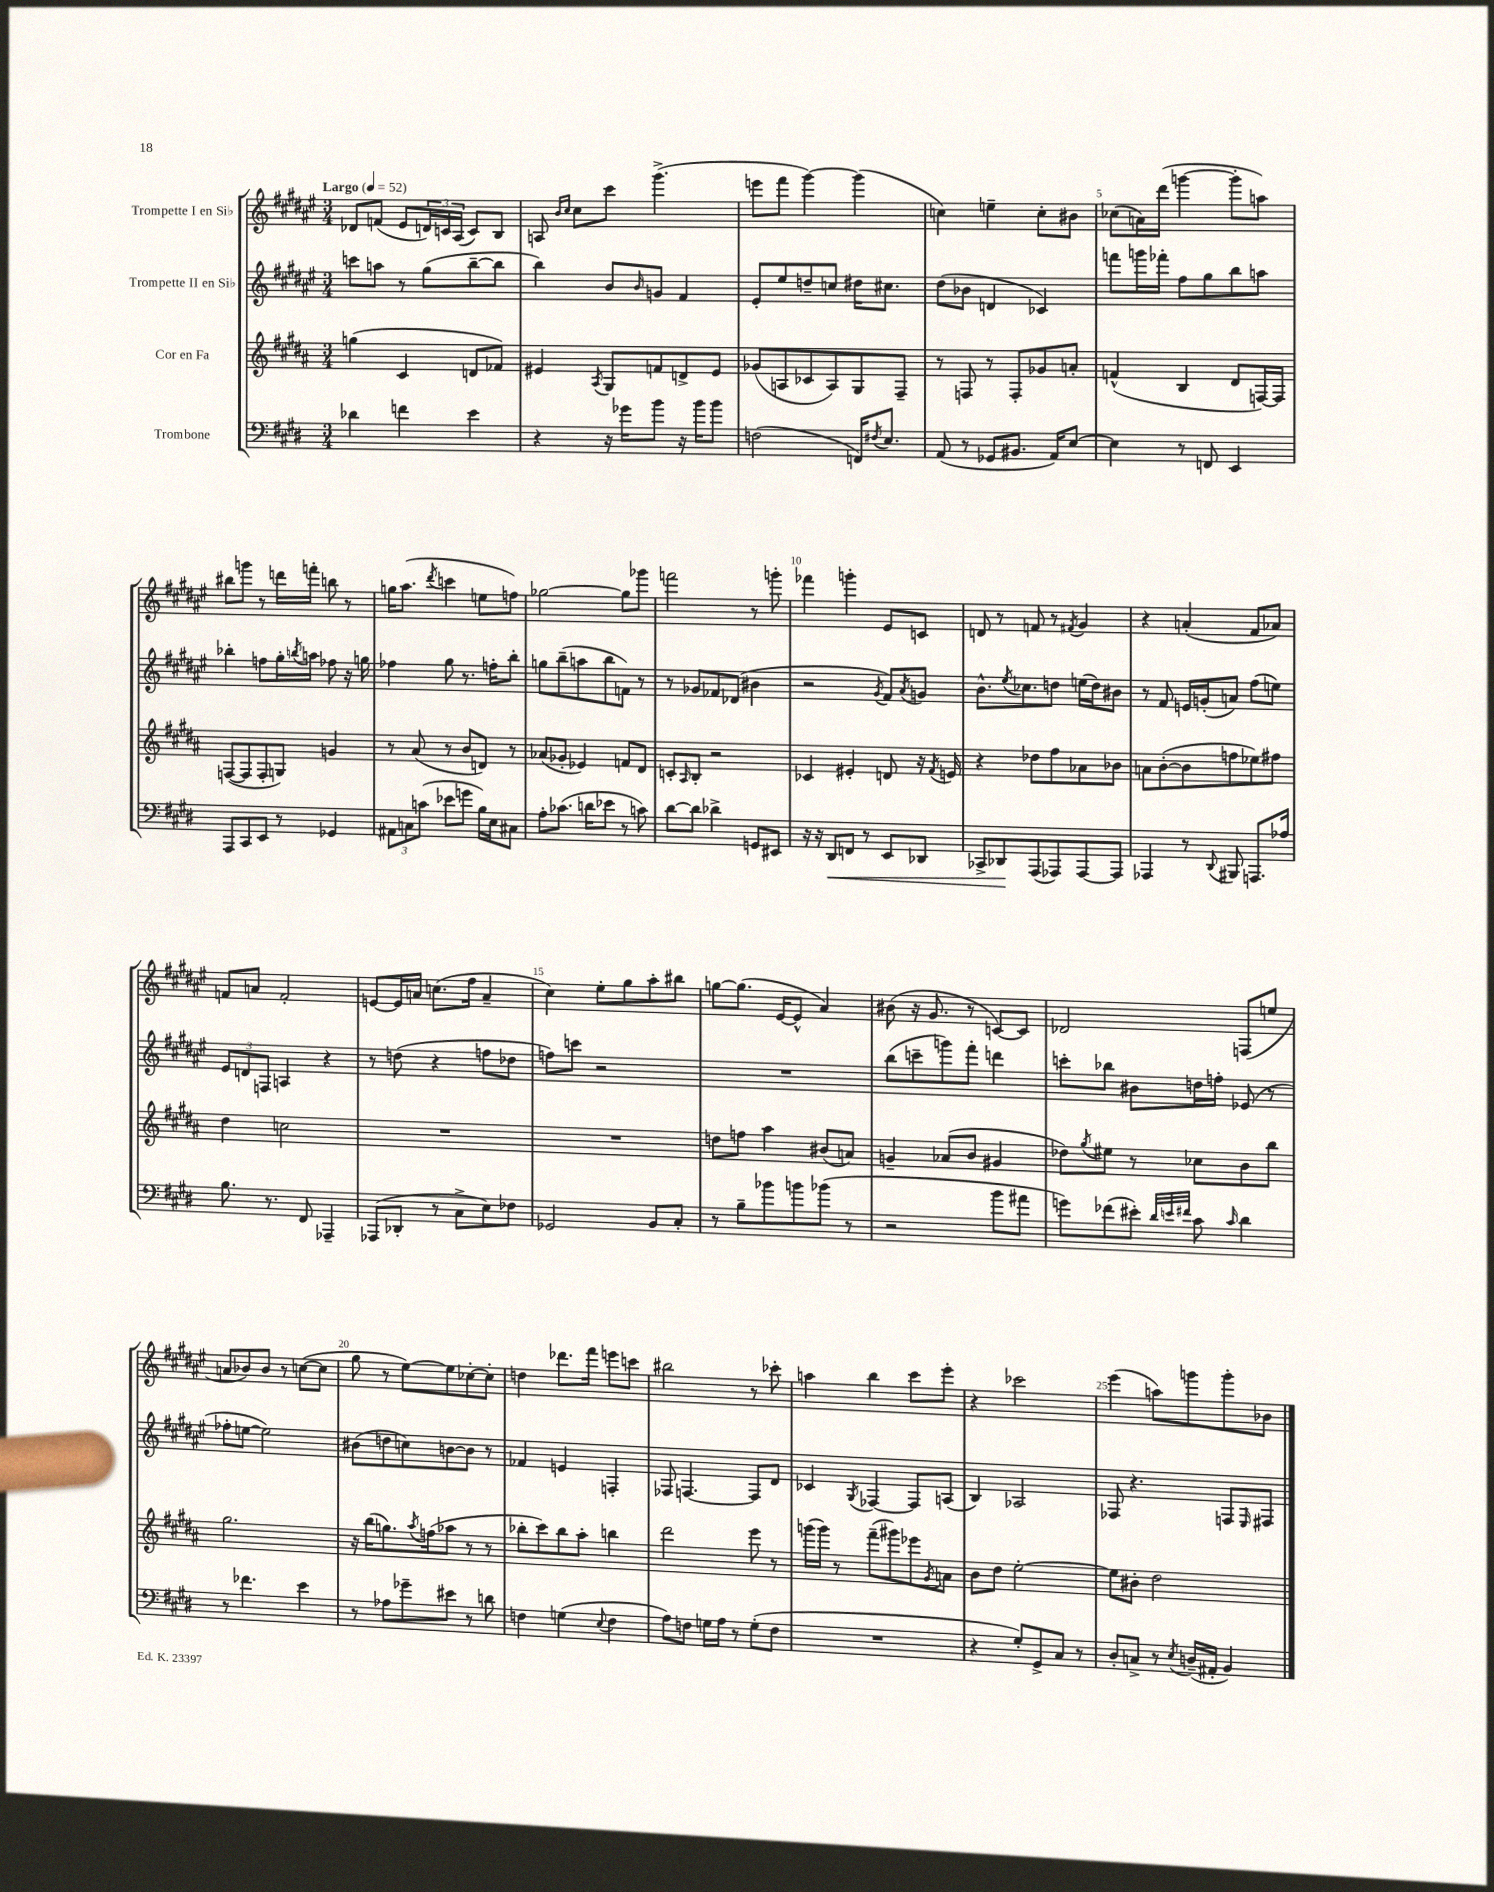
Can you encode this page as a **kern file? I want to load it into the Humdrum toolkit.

**kern	**kern	**kern	**kern
*staff4	*staff3	*staff2	*staff1
*clefF4	*clefG2	*clefG2	*clefG2
*k[f#c#g#d#]	*k[f#c#g#d#a#]	*k[f#c#g#d#a#e#]	*k[f#c#g#d#a#e#]
*M3/4	*M3/4	*M3/4	*M3/4
*MM52	*MM52	*MM52	*MM52
4d-	(4gg	8ccc	8d-
.	.	8aa	(8f
4f	4c#	8r	8e#
.	.	(8gg#	24d)
.	.	.	24c
.	.	.	(24A#
4e	8d	[8bb~	8c)
.	8f-)	8bb]	8B
=	=	=	=
4r	4e#	4bb)	8A
.	.	.	16qqb
.	.	.	16qqcc#
.	.	.	8cc#
.	8qA#	.	.
16r	8G#	8b	8ccc#
16g-	.	.	.
.	.	16qqb	.
8b	8f	8g	(4.ggg#^
16r	8d^	4f#	.
16b	.	.	.
8b	8e#	.	.
=	=	=	=
(2F	(8g-	8e#'	8eee
.	8A	8ee#	8fff#
.	8c-	8dd~	[4ggg#)
.	8A)	8cc	.
16FF)	8G#	16dd#	(4ggg#]
8qF#	.	.	.
8.E	.	8.cc#	.
.	8F#~	.	.
=	=	=	=
(8AA	8r	(8dd#	4cc)
8r	8F	8b-	.
8GG-	8r	4d	4ee~
8.BB#	8F'	.	.
.	8g-	4c-)	8cc'
16AA)	.	.	.
[8E	8a'	.	8b#
=	=	=	=
4E]	(4f^^	8fff	(8cc-
.	.	16ggg	16a)
.	.	16fff-'	(16ddd#
8r	4B	8ff#	[4ggg
8FF	.	8gg#	.
4EE	8d#	8bb	8ggg']
.	[16F)	8aa	8aa)
.	16F]	.	.
=	=	=	=
8AAA	([8F	4bb-'	8bb#
8CC#	8F]	.	8ggg
8EE	8F'	8ff	8r
8r	8G)	16gg#'	16ddd
.	.	8qbb	.
.	.	16aa	16fff'
4GG-	4g	8ff-	8bb
.	.	16r	8r
.	.	16gg	.
=	=	=	=
12AA#	8r	4ff-	16gg
.	.	.	(8.aa#
12C	.	.	.
.	(8a#	.	.
(12c	.	.	.
.	.	.	8qddd#
8e-	8r	8gg#	4ccc
8g	8b	8.r	.
16B)	8d)	.	8ee
16E	.	16ff'	.
8C#	8r	8bb'	8ff)
=	=	=	=
8A'	(8a-	8gg	[2gg-
(8.c-	8g-'	(8bb~	.
.	4e-)	8aa	.
16d	.	.	.
8e-	.	8bb	.
8r	8f	8f)	8gg-]
8c)	8d#	8r	8ggg-
=	=	=	=
[8d#	8c'	8r	2fff
.	16qqA#	.	.
8d#]	8B'	8g-	.
4d-^	2r	8f-	.
.	.	(8d-	.
8GG	.	4b#	8r
8EE#	.	.	8ggg'
=	=	=	=
16r	4c-	2r	4fff-
16r	.	.	.
8DD#	.	.	.
8FF	4e#'	.	4ggg'
8r	.	.	.
.	.	8qg#	.
8EE	8d	8f#)	8e#
.	.	8qa#	.
8DD-	16r	8g	8c
.	8qf#	.	.
.	16e	.	.
=	=	=	=
8CC-^	4r	8.b^^	8d
8DD-	.	.	8r
.	.	8qee#	.
.	.	8.cc-	.
(8AAA	8dd-	.	8f
8AAA-)	8ff#	8dd	8r
.	.	.	8qf#
[8AAA-	8a-	(16ee	4g#
.	.	16dd)	.
8AAA-]	8b-	8b#	.
=	=	=	=
4AAA-	8a	8r	4r
.	([8b'	8f#	.
8r	8b]	16e	(4a'
.	.	(16g'	.
8qqDD#	.	.	.
8BBB#	8ff	8a)	.
8.AAA	8ee-)	(8ff#	8f#
.	8ff#	8ee)	8a-)
16A-	.	.	.
=	=	=	=
8.B	4dd#	12e#	8f
.	.	12d	.
.	.	.	8a
.	.	12F	.
8.r	.	.	.
.	2cc	4A	2f'
8FF#	.	.	.
4AAA-~	.	4r	.
=	=	=	=
(8AAA-	2.r	8r	[8e
8DD-'	.	(8dd	16e]
.	.	.	16a
8r	.	4r	(8.cc
8C#^	.	.	.
.	.	.	16ff#
8E)	.	8ff	4a~
8F-	.	8dd-	.
=	=	=	=
2GG-	2.r	8ff)	4cc#)
.	.	8ccc	.
.	.	2r	8ee#'
.	.	.	8gg#
8BB	.	.	8aa#'
8C#'	.	.	8bb#
=	=	=	=
8r	8dd	2.r	[8gg
8B~	8ff	.	(8.gg]
8b-	4aa#	.	.
.	.	.	[16e#
8b	.	.	8e#^^]
(8b-	(8b#	.	4a#)
8r	8a)	.	.
=	=	=	=
2r	4g~	(8bb	(8b#
.	.	8ccc~	16r
.	.	.	8.g#
.	(8a-	8ggg)	.
.	8b	8fff#'	8r
8b	4g#	4ddd	[8c)
8a#	.	.	8c]
=	=	=	=
8g)	8dd-)	8ccc'	2d-
.	8qgg#	.	.
(8f-	8ee#	8bb-	.
8e#')	8r	8b#	.
32qqd#	.	.	.
32qqe	.	.	.
32qqf#	.	.	.
8c#	8cc-	16dd	.
.	.	16ff'	.
16qqc#	.	.	.
4d#	8b	(8e-	(8F
.	8bb	8r	8ee
=	=	=	=
8r	2.gg#	8ff-'	8a
4.f-	.	[8ee	8b-)
.	.	2ee])	8b-
.	.	.	8r
4e	.	.	([8cc
.	.	.	8cc]
=	=	=	=
8r	16r	(8b#	8gg#
.	(16bb	.	.
8A-	8.gg)	8dd	8r
8g-~	.	8cc)	[8ee#)
.	8qaa#	.	.
.	(16ff	.	.
8e#	8aa-	[8b	8ee#]
8r	8r	8b]	[8cc-'
8d	8r	8r	8cc-']
=	=	=	=
4F	8bb-'	4f-	4dd
.	8ccc#)	.	.
(4G	8bb-	4e	8.ddd-
.	8aa#'	.	.
.	.	.	16fff#
8qqE	.	.	.
4F	4bb	4F'	8eee
.	.	.	8ccc
=	=	=	=
8A)	2ddd#	8F-	2bb#
8F	.	[4.F	.
16G	.	.	.
16A	.	.	.
8r	.	.	.
(8G'	8eee	8F]	8r
8F	8r	8d#	8ccc-'
=	=	=	=
2.r	(16ggg	4c-	4aa
.	16ggg)	.	.
.	8r	.	.
.	.	8qG#	.
.	(8fff#~	[4F-	4bb
.	8ggg#)	.	.
.	8eee-	8F-]	8ccc#
.	8qg#	.	.
.	8a	(8A	8eee#'
=	=	=	=
4r	8b	4B)	4r
.	8dd#	.	.
8G#')	[2ee'	2A-	2ccc-
8GG#^	.	.	.
8C#	.	.	.
8r	.	.	.
=	=	=	=
8D#'	8ee]	8F-	(4eee#
8C^	8b#'	4.r	.
8r	2dd#	.	8aa)
8qE	.	.	.
(16D~	.	.	8ggg
16AA#'	.	.	.
4BB)	.	8F	8ggg'
.	.	16qqE#	.
.	.	8F#	8b-
==	==	==	==
*-	*-	*-	*-
